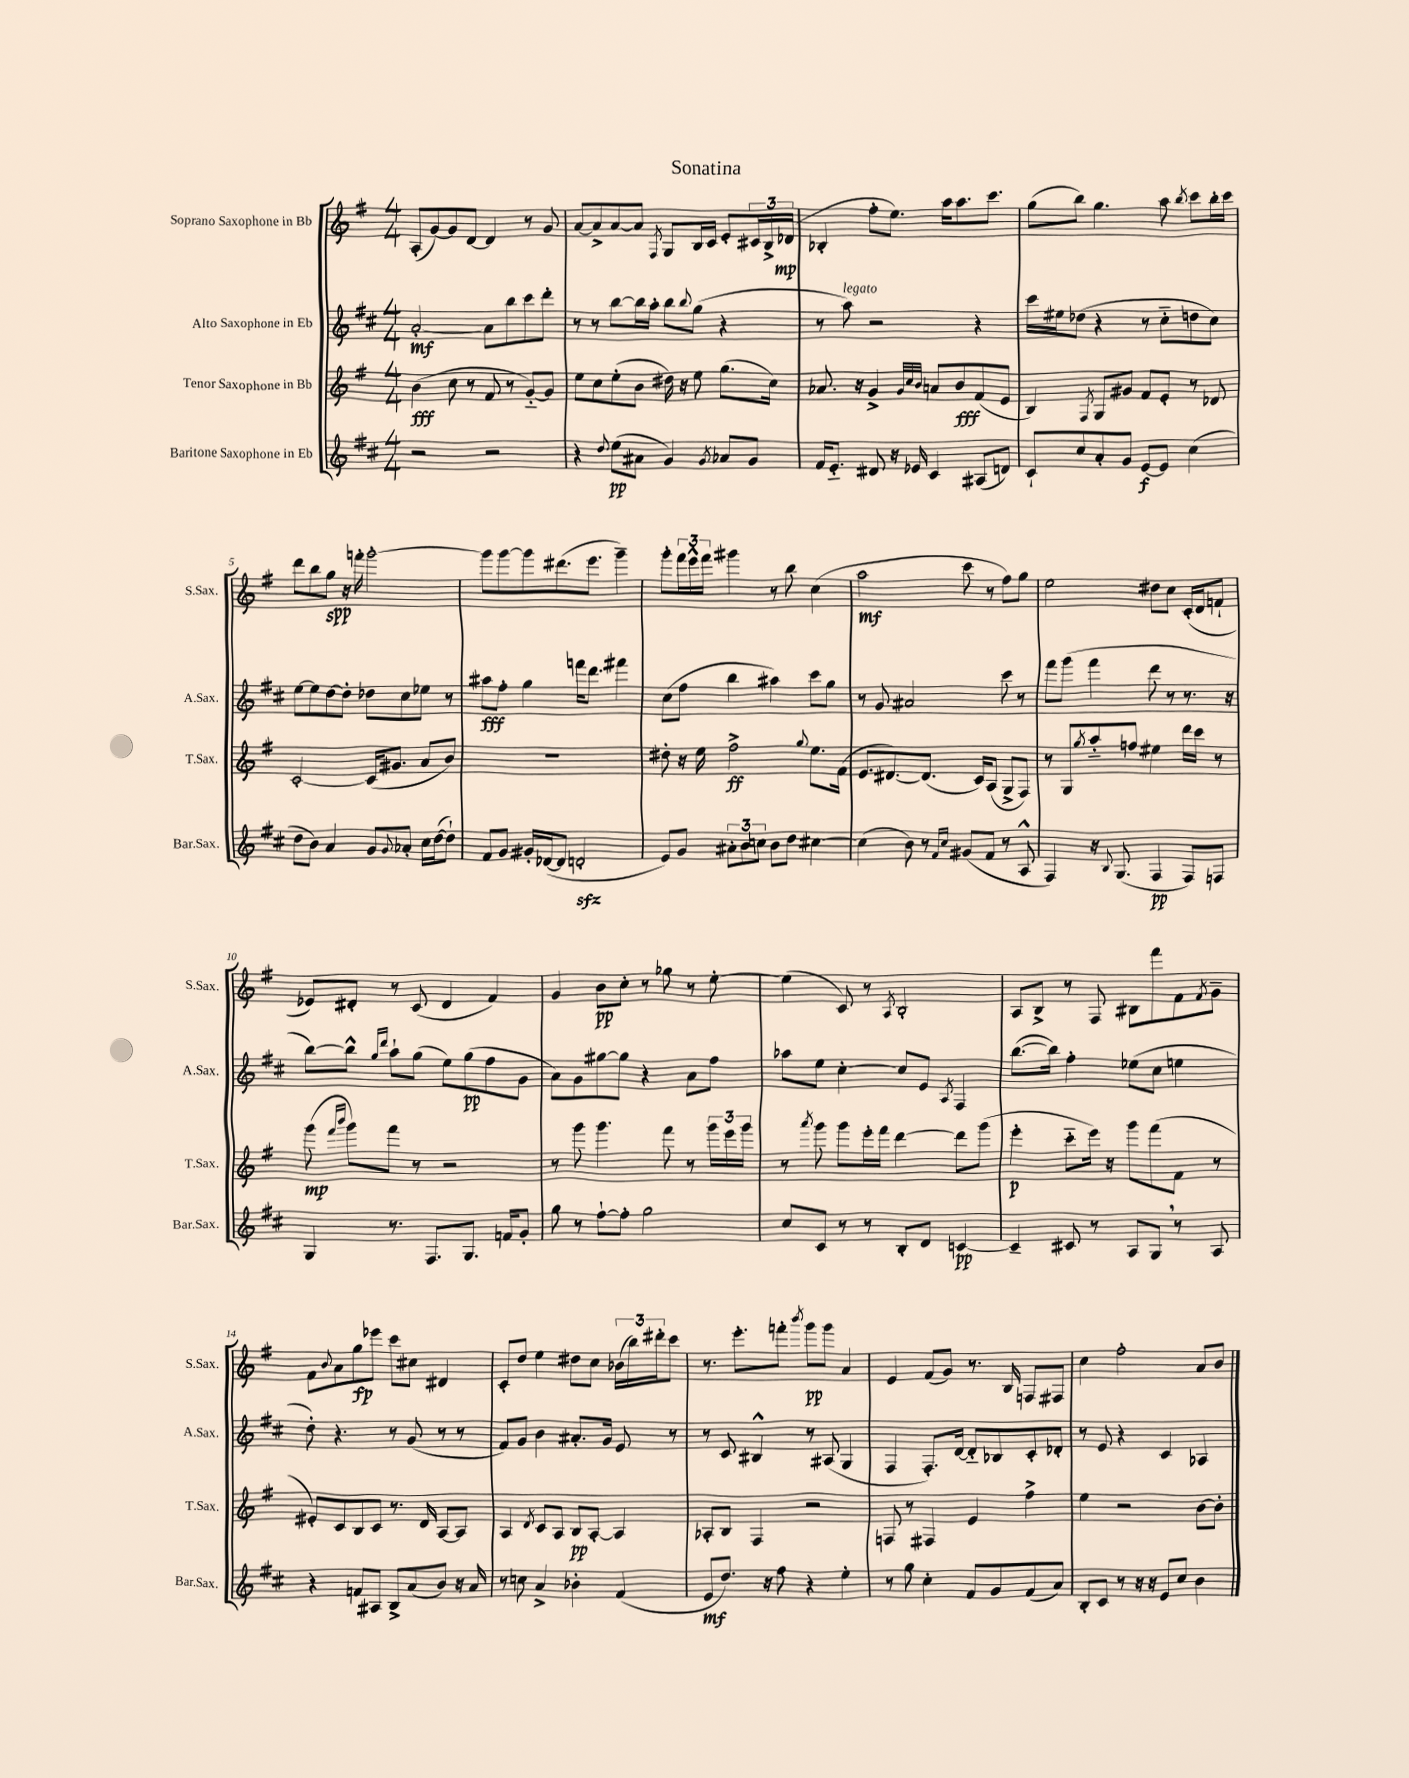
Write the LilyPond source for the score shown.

\header { title = "Sonatina" }
<<
\new StaffGroup <<
\new Staff = "s0" \with { instrumentName = "Soprano Saxophone in Bb" shortInstrumentName = "S.Sax." } {
    \clef treble \key g \major \numericTimeSignature \time 4/4
    a8-.( g'8~) g'8 d'8~ d'4 r8 g'8 |
    a'8~ a'8-> a'8~ a'8 \acciaccatura { fis8 } g8 b16 c'16 e'8-. \tuplet 3/2 { cis'16 b16-> des'16\mp( } |
    bes4-. fis''8-. e''8.) a''16 a''8. c'''8. |
    g''8( b''8) g''4. a''8 \acciaccatura { b''8 } c'''8 b''16-. c'''16 |
    d'''8 b''8 g''8\spp r16 f'''16-. g'''2~-. |
    g'''8 g'''8~ g'''8 dis'''8.( e'''8. g'''4--) |
    g'''8-. \tuplet 3/2 { fis'''16 e'''16-^ fis'''16 } gis'''4 r8 b''8 c''4( |
    a''2\mf c'''8 r8 fis''8) g''8 |
    e''2 dis''8 c''8 c'16-.( d'16 f'8-! |
    ees'8) dis'8-. r8 c'8( dis'4 fis'4) |
    g'4 b'8\pp c''8-. r8 ges''8 r8 e''8~-. |
    e''4( c'8) r8 \acciaccatura { a8 } b2-. |
    a8 b8-> r8 fis8 bis8 fis'''8 fis'8 \acciaccatura { fis'8 } g'8-- |
    fis'8 \appoggiatura { b'8 } a'8 g''8\fp ees'''8 c'''8 cis''8 dis'4 |
    c'8-. d''8 e''4 dis''8 c''8 \tuplet 3/2 { bes'16( b''16) dis'''16-. } c'''8 |
    r8. e'''8.-. f'''8-. \acciaccatura { b'''8 } g'''8\pp g'''8 a'4 |
    e'4 fis'8( g'8) r8. b16 f8 fis8 |
    c''4 fis''2-. a'8 b'8 \bar "|." |
}
\new Staff = "s1" \with { instrumentName = "Alto Saxophone in Eb" shortInstrumentName = "A.Sax." } {
    \clef treble \key d \major \numericTimeSignature \time 4/4
    a'2~-.\mf a'8 b''8 cis'''8 d'''8-. |
    r8 r8 b''8~ b''16 a''16-. b''8 \appoggiatura { b''8 } g''8( r4 |
    r8 a''8^\markup { \italic "legato" }) r2 r4 |
    cis'''16 eis''16 des''8( r4 r8 cis''8-_ d''8 cis''8) |
    e''8~ e''8 d''8~ d''8-. des''8 cis''8 ees''8 r8 |
    ais''8\fff fis''8-. g''4 f'''16 d'''8. fis'''4 |
    cis''8( fis''8 b''4 ais''4) cis'''8 g''8 |
    r8 g'8 ais'2 cis'''8 r8 |
    fis'''8 g'''8( fis'''4 d'''8 r8 r8. r16 |
    b''8~) b''8-^ \grace { g''16 d'''16 } a''8-! g''8( e''8) g''8\pp( fis''8 g'8 |
    a'8) g'8 gis''8~ gis''8 r4 a'8 fis''8 |
    aes''8 e''8 cis''4~-. cis''8 e'8 \acciaccatura { a8 } fis4 |
    b''8.~( b''16) fis''4-. ees''8( cis''8 e''4 |
    d''8-.) r4. r8 g'8( r8 r8 |
    fis'8) g'8 b'4 ais'8.-. g'16 e'8 r8 |
    r8 cis'8 bis4-^ r8 ais8( g4 |
    fis4 fis8.-.) d'16~ d'8-_ bes8 cis'8-. des'8-. |
    r8 e'8 r4 cis'4 aes4 \bar "|." |
}
\new Staff = "s2" \with { instrumentName = "Tenor Saxophone in Bb" shortInstrumentName = "T.Sax." } {
    \clef treble \key g \major \numericTimeSignature \time 4/4
    b'4\fff( c''8 r8 fis'8 r8 g'8~-_) g'8 |
    e''8 c''8 e''8-.( b'8 dis''16) r16 e''8 g''8.( c''16) |
    aes'8. r16 g'4-> \grace { g'32 c''32 b'32 } a'8 b'8\fff fis'8( e'8 |
    b4) \acciaccatura { fis8 } g8 gis'8 fis'8 e'8-. r8 des'8 |
    c'2~-. c'16( gis'8. a'8 b'8) |
    R1 |
    dis''8-. r16 e''16 fis''2->\ff \appoggiatura { g''8 } e''8. fis'16( |
    e'8. dis'8.~) dis'8.( c'16) a8( g8-> fis8) |
    r8 g8 \acciaccatura { g''8 } a''8-_ f''8 eis''4 d'''16 c'''16 r8 |
    g'''8\mp( \grace { fis'''16 b'''16 } g'''8) fis'''8 r8 r2 |
    r8 g'''8 g'''4. fis'''8 r8 \tuplet 3/2 { g'''16 e'''16 g'''16 } |
    r8 \acciaccatura { a'''8 } g'''8 g'''8 e'''16-. fis'''16 d'''4~ d'''8 g'''8( |
    e'''4-.\p c'''8-_ e'''16) r16 g'''8 fis'''8( fis'8 r8 |
    eis'8-.) c'8 b8 c'8 r8. d'16 a8~ a8 |
    a4 \acciaccatura { d'8 } c'8 a8 b8\pp a8~-. a4 |
    aes8-. b8 fis4 r2 |
    f8 r8 fis4 e'4 fis''4-> |
    e''4 r2 b'8~ b'8-. \bar "|." |
}
\new Staff = "s3" \with { instrumentName = "Baritone Saxophone in Eb" shortInstrumentName = "Bar.Sax." } {
    \clef treble \key d \major \numericTimeSignature \time 4/4
    r2 r2 |
    r4 \appoggiatura { d''8 } e''8\pp( ais'8 g'4) \acciaccatura { g'8 } aes'8 g'8 |
    fis'16 e'8.-_ dis'8 r16 ees'16 cis'4 ais8( d'8) |
    cis'8-! cis''8 a'8-. g'8 e'8~\f e'8 cis''4( |
    d''8 b'8) a'4 g'8 \appoggiatura { g'8 } aes'8-. cis''16 d''16~( d''8-!) |
    fis'8 g'8 gis'16-. des'16~( des'8 d'2-.\sfz |
    e'8) g'8 \tuplet 3/2 { ais'8-. b'8 c''8 } b'8 d''8 cis''4~ |
    cis''4( b'8) r8 \grace { fis'16 cis''16 } gis'8( fis'8 r8 a8-^ |
    fis4) r16 \appoggiatura { b8 } g8.( fis4\pp fis8) f8 |
    g4 r8. fis8. g8. f'16 g'8-. |
    g''8 r8 fis''8~-! fis''8-. g''2 |
    cis''8 cis'8 r8 r8 b8-. d'8 c'4~\pp |
    c'4-- cis'8 r8 a8 g8 \breathe r8 a8 |
    r4 f'8 ais8 b8-> a'8( b'8) r16 a'16 |
    r8 c''8 a'4-> bes'4-. fis'4( |
    e'8\mf d''8.) r16 fis''8 r4 e''4-. |
    r8 g''8 cis''4-. fis'8 g'8 fis'8( a'8) |
    b8-. cis'8 r8 r16 r16 e'8 cis''8 b'4 \bar "|." |
}
>>
>>
